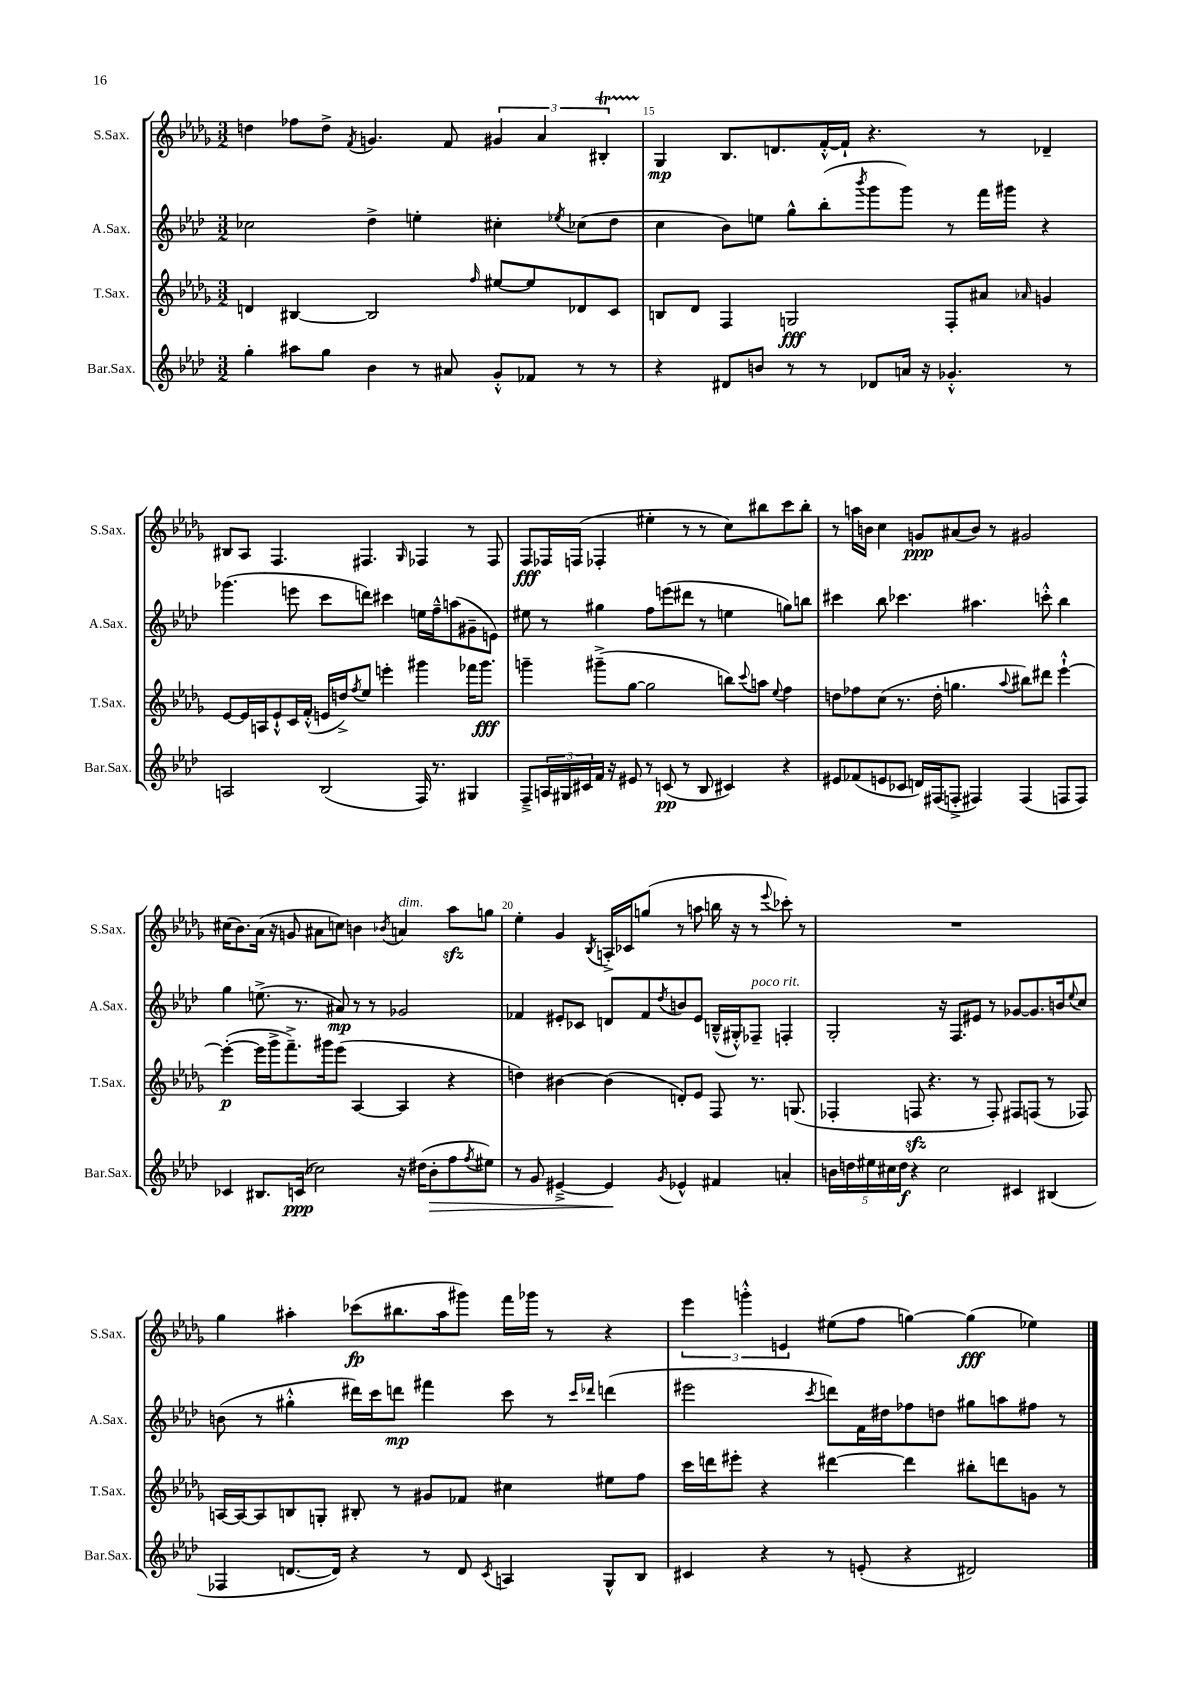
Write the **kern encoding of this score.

**kern	**kern	**kern	**kern
*staff4	*staff3	*staff2	*staff1
*clefG2	*clefG2	*clefG2	*clefG2
*k[b-e-a-d-]	*k[b-e-a-d-g-]	*k[b-e-a-d-]	*k[b-e-a-d-g-]
*M3/2	*M3/2	*M3/2	*M3/2
4gg'\	4d/	2cc-\	4dd\
8aa#\L	[4B#/	.	8ff-\L
8gg\J	.	.	8dd^\J
.	.	.	8qf/
4b-\	2B#/]	4dd-^\	4.g/
8r	.	4ee'\	.
8a#/	.	.	8f/
.	16qqff/	.	.
8g'^^/L	[8ee#/L	4cc#'\	6g#/
8f-/J	8ee#/]	.	.
.	.	.	6a-/
.	.	8qee-/	.
8r	8d-/	(8cc-\L	.
.	.	.	6B#'/
8r	8c/J	8dd-\J	.
=	=	=	=
4r	8B/L	4cc\	4G-/
.	8d-/J	.	.
8d#/L	4F/	8b-\L)	8.B-/L
8b/J	.	8ee\J	.
.	.	.	8.d/
8r	2G/	8gg^^\L	.
8r	.	(8bb-'\	[16f'^^/L
.	.	.	16f`/]JJ
.	.	8qbbb-/	.
8d-/L	.	8ggg\	4.r
16a/Jk	.	8ggg\J)	.
16r	.	.	.
4.g-'^^/	8F'/L	8r	.
.	8a#/J	16fff\LL	8r
.	.	16ggg#\JJ	.
.	16qqa-/	.	.
.	4g/	4r	4d-~/
8r	.	.	.
=	=	=	=
2A/	[8e-/L	(4.ggg-\	8B#/L
.	16e-/]L	.	8A-/J
.	16A/J	.	.
.	8e-`^^/	.	4.F/
.	16c/L	8eee\	.
.	(16f'^^/JJ	.	.
(2B-/	16e/LL	8ccc\L	.
.	16dd^/J)	.	.
.	8qff/	.	.
.	8ee-/J	8ddd\J)	4.F#/
.	4eee'\	4ccc#\	.
.	.	.	16qqG-/
16F/)	4ggg#\	16ee\LL	4F-/
8.r	.	16ff~^^\J	.
.	.	(8aa\	.
4G#/	16fff-\LK	8g#~\	8r
.	8.ggg#\J	.	.
.	.	8e\J)	8F-/
=	=	=	=
8F~^/L	4ggg~\	8ee#\	8F/L
24A/L	.	8r	16F-/L
24G#/	.	.	.
.	.	.	(16F/JJ
24c#/	.	.	.
16f/JJ	(8ggg#~^\L	4gg#\	4F-'/
16r	.	.	.
8e#/	[8gg-\J	.	.
8r	2gg-\]	8ff\L	4ee#'\
(8c/	.	(8eee\	.
8r	.	8ddd#\J	8r
8B-/	.	8r	8r
4c#/)	8bb\L)	4ee\	8cc\L)
.	8qqccc/	.	.
.	8aa\J	.	8bb#\
.	8qqee-/	.	.
4r	4ff\	8gg\L)	8ccc\
.	.	8bb\J	8bb#'\J
=	=	=	=
8e#/L	8dd\L	4ccc#\	8r
(8f-/	8ff-\	.	16aa\LL
.	.	.	16b\JJ
8e/	(8cc\J	8bb-\	4cc\
8c-/J	8.r	4.ccc-\	.
16d/LL)	.	.	8g/L
(16F#/J	16dd'\	.	.
8F'^/J	4.gg\	.	(8a#/
4F#/)	.	4.aa#\	8b/J)
.	.	.	8r
.	8qqaa-/	.	.
(4F#/	8bb#\L)	.	2g#/
.	8ddd#\J	8ccc'^^\	.
8F/L	[4eee-`^^\	4bb-\	.
8F/J)	.	.	.
=	=	=	=
4c-/	(4eee-'\_	4gg\	(16cc#\LK
.	.	.	8.b-\)
8.B#/L	16eee-\]LL	(8.ee^\	(16a-\Jk
.	16ggg-^\J	.	16r
.	8.fff~^\)	.	8g/
(16c/Jk	.	8.r	.
2cc-\)	.	.	8a#\L
.	16ggg#\k	.	.
.	(8eee-\J	8a#/)	8cc\J)
.	[4A-/	8r	4b\
.	.	8r	.
.	.	.	8qb-/
16r	4A-/]	2g-/	4a/
(16dd#\LK	.	.	.
8b-'\	.	.	.
8ff\	4r	.	8aa-\L
8qff/	.	.	.
8ee#\J)	.	.	8gg\J
=	=	=	=
8r	4dd\)	4f-/	4ee-'\
8g/	.	.	.
[4e#~^/	[4b#\	8e#'/L	4g-/
.	.	8c-/J	.
.	.	.	8qB-/
4e#/]	(4b#\]	8d/L	16A'^/LL
.	.	.	16c-/J
.	.	8f-/	(8gg/J
8qg/	.	8qdd-/	.
4e-^^/	8d'/L)	8b/	8r
.	8e-/J	8e#/J	8aa\
4f#/	8F/	(16B~^^/LL	16bb\
.	.	16G#'^^/J)	16r
.	8.r	8F-~/J	8r
.	.	.	8qqeee-/
4a'/	.	4F'/	8ccc-'\)
.	(8.G/	.	.
.	.	.	8r
=	=	=	=
20b\LL	4F-'/	2G'/	1.r
20dd\	.	.	.
20ee#\	.	.	.
20cc#\	.	.	.
20dd\JJ	.	.	.
4r	8F/	.	.
.	4.r	.	.
2cc#\	.	16r	.
.	.	8.F/L	.
.	8r	8e#/J	.
.	8F'/)	8r	.
4c#/	8F#/L	[8g-/L	.
.	(8F/J	8.g-/]	.
(4B#/	8r	.	.
.	.	16b/k	.
.	.	8qqee-/	.
.	8F-/)	8cc/J	.
=	=	=	=
4F-/	[16A/LL	(8b\	4gg-\
.	16A/_J	.	.
.	8A/]	8r	.
[8.d/L	8B/	4gg#'^^\	4aa#'\
.	8G'/J	.	.
16d/]Jk)	.	.	.
4r	8B#'/	16ddd#\LL)	(8ccc-\L
.	.	16ccc\J	.
.	8r	8ddd\J	8.bb#\
8r	8g#/L	4fff#\	.
.	.	.	16aa#\k
8d/	8f-/J	.	8ggg#\J)
8qc/	.	.	.
4A/	4cc#\	8ccc\	16fff\LL
.	.	.	16ggg-\JJ
.	.	8r	8r
.	.	16qqccc/LL	.
.	.	16qqddd-/JJ	.
8G^^/L	8ee#\L	(4ddd\	4r
8B-/J	8ff\J	.	.
=	=	=	=
4c#/	16ccc\LL	2eee#\	6eee-\
.	16ddd\J	.	.
.	8eee#'\J	.	.
.	.	.	6ggg'^^\
4r	4r	.	.
.	.	.	6e/
.	.	8qccc/	.
8r	[4ddd#\	8ddd\L)	(8ee#\L
(8e'/	.	16f\L	8ff\J
.	.	16dd#\J	.
4r	4ddd#\]	8ff-\	[4gg\)
.	.	8dd\J	.
2d#/)	8bb#'\L	8gg#\L	(4gg\]
.	8ddd\	8aa\	.
.	8g\J	8ff#\J	4ee-\)
.	8r	8r	.
==	==	==	==
*-	*-	*-	*-
